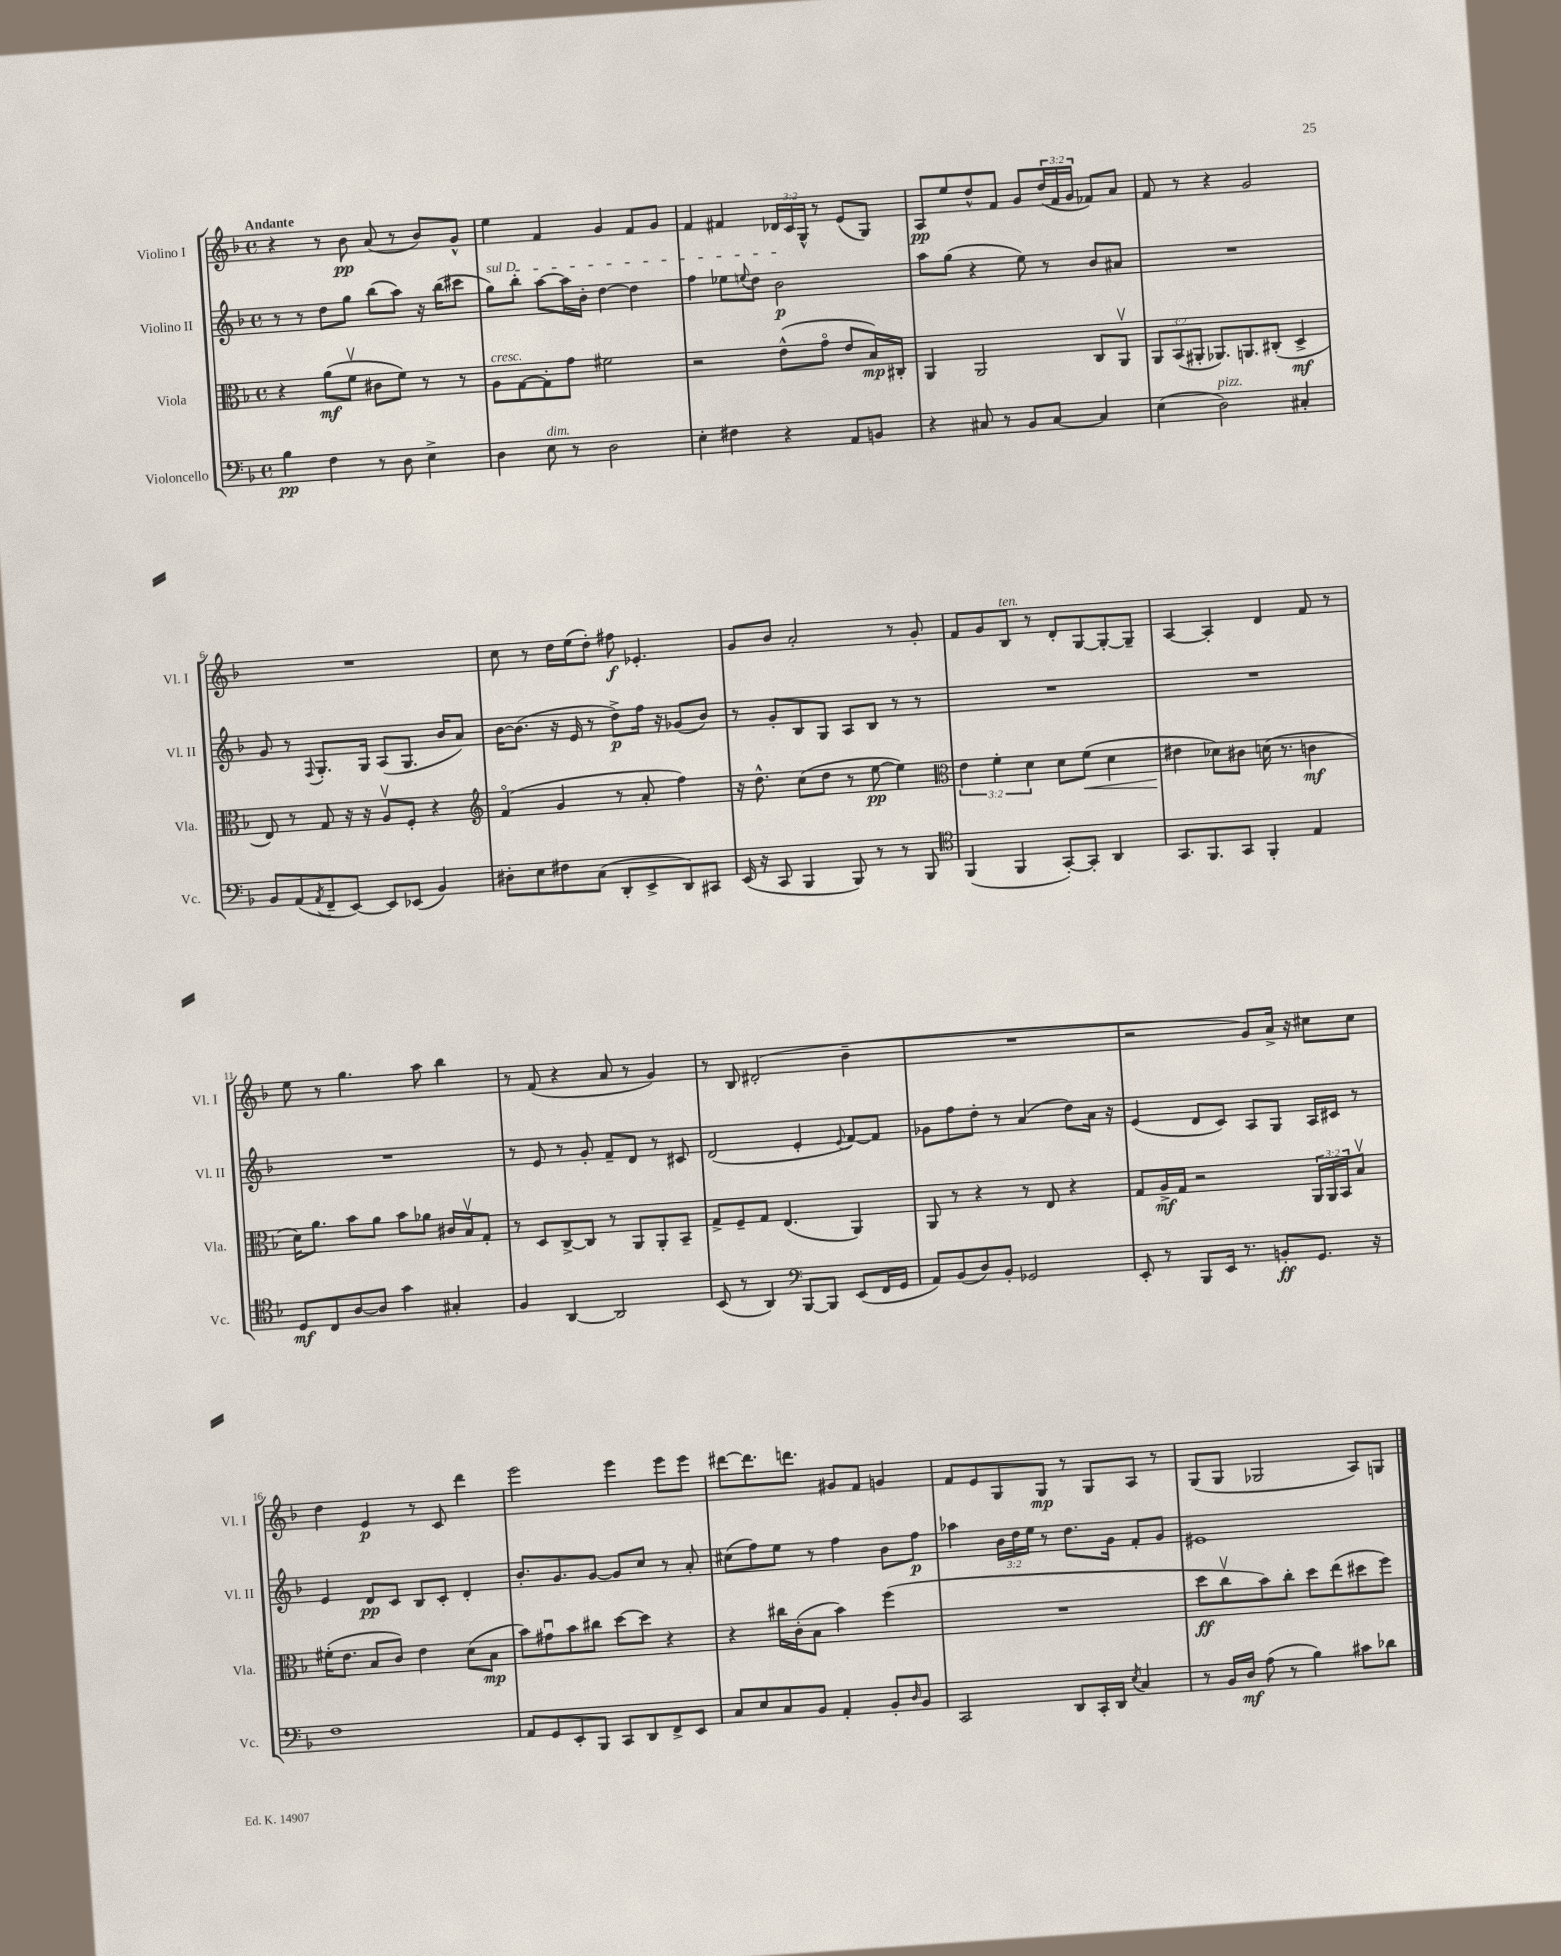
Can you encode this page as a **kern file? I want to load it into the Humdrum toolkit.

**kern	**dynam	**kern	**dynam	**kern	**dynam	**kern	**dynam
*part4	*part4	*part3	*part3	*part2	*part2	*part1	*part1
*staff4	*staff4	*staff3	*staff3	*staff2	*staff2	*staff1	*staff1
*I"Violoncello	*	*I"Viola	*	*I"Violino II	*	*I"Violino I	*
*I'Vc.	*	*I'Vla.	*	*I'Vl. II	*	*I'Vl. I	*
*clefF4	*	*clefC3	*	*clefG2	*	*clefG2	*
*k[b-]	*	*k[b-]	*	*k[b-]	*	*k[b-]	*
*M4/4	*	*M4/4	*	*M4/4	*	*M4/4	*
*met(c)	*	*met(c)	*	*met(c)	*	*met(c)	*
=1	=1	=1	=1	=1	=1	=1	=1
!	!	!	!	!	!	!LO:TX:a:B:t=Andante	!
4B-\	pp	4r	.	8r	.	4r	.
.	.	.	.	8r	.	.	.
4F\	.	(8a\L	mf	8dd\L	.	8r	.
.	.	8fv\J	.	8gg\J	.	8b-\	pp
8r	.	8c#X\L	.	(8bb-\L	.	(8a/	.
8D\	.	8f\J)	.	8aa\J)	.	8r	.
4E^\	.	8r	.	16r	.	8b-/L)	.
.	.	.	.	(16bb-\KL	.	.	.
.	.	8r	.	8ccc#X\J	.	8g^^/J	.
=2	=2	=2	=2	=2	=2	=2	=2
!	!	!	!	!LO:TX:a:i:t=sul D	!	!	!
!	!	!LO:TX:a:i:t=cresc.	!	!	!	!	!
4D\	.	8A\L	.	8gg\L)	.	4ee\	.
.	.	[8G\	.	8bb-'\J	.	.	.
!LO:TX:a:i:t=dim.	!	!	!	!	!	!	!
8E\	.	8G'\]	.	[8aa\L	.	4f/	.
8r	.	8g\J	.	16aa\L]	.	.	.
.	.	.	.	16b-'\JJ	.	.	.
2D\	.	2f#X\	.	[4dd\	.	4g/	.
.	.	.	.	4dd\]	.	8f/L	.
.	.	.	.	.	.	8g/J	.
=3	=3	=3	=3	=3	=3	=3	=3
4E'\	.	2r	.	4ff\	.	4f/	.
4F#X\	.	.	.	8ee-X\L	.	4f#X/	.
.	.	.	.	8qqeen/	.	.	.
.	.	.	.	8dd\J	.	.	.
4r	.	(8e^^\L	.	2b-\	p	24d-X/LL	.
.	.	.	.	.	.	24c/	.
.	.	.	.	.	.	24G^^/JJ	.
.	.	8g\J	.	.	.	8r	.
8AA/L	.	8e/L	.	.	.	(8e/L	.
8BBn/J	.	16B-/L)	mp	.	.	8G/J)	.
.	.	16C#X'/JJ	.	.	.	.	.
=4	=4	=4	=4	=4	=4	=4	=4
4r	.	4AA/	.	8aa\L	.	8A/L	pp
.	.	.	.	(8gg\J	.	8ee/	.
8C#X/	.	2AA/	.	4r	.	8dd^^/	.
8r	.	.	.	.	.	8f/J	.
8BB-/L	.	.	.	8ee\)	.	8g/L	.
[8C#/J	.	.	.	8r	.	(24dd/L	.
.	.	.	.	.	.	24f/	.
.	.	.	.	.	.	24g/JJ	.
4C#/]	.	8C/L	.	8b-/L	.	8f-X/L)	.
.	.	8AAv/J	.	8a#X/J	.	8a/J	.
=5	=5	=5	=5	=5	=5	=5	=5
(4E\	.	12AA/L	.	1r	.	8f/	.
.	.	(12BB-/	.	.	.	.	.
.	.	.	.	.	.	8r	.
.	.	12AA#X'/J	.	.	.	.	.
!LO:TX:a:i:t=pizz.	!	!	!	!	!	!	!
2D\)	.	8.AA-X/L)	.	.	.	4r	.
.	.	8.AAn/	.	.	.	.	.
.	.	.	.	.	.	2g/	.
.	.	(8C#X'/J	.	.	.	.	.
4C#X'/	.	4D^/	mf	.	.	.	.
!!LO:LB:g=z
=6	=6	=6	=6	=6	=6	=6	=6
8BB-/L	.	8E/)	.	8g/	.	1r	.
(8AA/	.	8r	.	8r	.	.	.
8qAA/	.	.	.	8qqF/	.	.	.
8FF~/	.	8G/	.	8.G'/L	.	.	.
[8EE/J)	.	16r	.	.	.	.	.
.	.	16r	.	16G/Jk	.	.	.
8EE/L]	.	8Av/L	.	(8A/L	.	.	.
(8EE-X/J	.	8F'/J	.	8.G/J	.	.	.
4BB-/)	.	4r	.	.	.	.	.
.	.	.	.	16b-/KL	.	.	.
.	.	.	.	8a/J)	.	.	.
=7	=7	=7	=7	=7	=7	=7	=7
*	*	*clefG2	*	*	*	*	*
8D#X'\L	.	(4f/	.	[16b-\KL	.	8cc\	.
.	.	.	.	(8.b-\J]	.	.	.
8E\	.	.	.	.	.	8r	.
8F#X\	.	4g/	.	16r	.	16dd\LL	.
.	.	.	.	16e/	.	(16ee\J	.
(8C\J	.	.	.	8r	.	8dd'\J)	.
8DD'/L	.	8r	.	8dd^\L)	p	8ff#X\	f
8EE^/	.	8a'/	.	16ff\Jk	.	4.e-X'/	.
.	.	.	.	16r	.	.	.
8DD/)	.	4ff\)	.	(8g-X/L	.	.	.
8CC#X/J	.	.	.	8b-/J)	.	.	.
=8	=8	=8	=8	=8	=8	=8	=8
(16EE/	.	16r	.	8r	.	8g/L	.
16r	.	8.dd^^\	.	.	.	.	.
8CC/	.	.	.	8g'/L	.	8b-/J	.
4BBB-/	.	(8cc\L	.	8B-/	.	2a'/	.
.	.	8dd\J	.	8G/J	.	.	.
8BBB-/)	.	8r	.	8A/L	.	.	.
8r	.	[8ee\	pp	8B-/J	.	.	.
8r	.	4ee\])	.	8r	.	8r	.
8BBB-/	.	.	.	8r	.	8g'/	.
=9	=9	=9	=9	=9	=9	=9	=9
*clefC4	*	*clefC3	*	*	*	*	*
(4FF/	.	6e\	.	1r	.	8f/L	.
.	.	.	.	.	.	8g/	.
.	.	6f'\	.	.	.	.	.
!	!	!	!	!	!	!LO:TX:a:i:t=ten.	!
4FF/	.	.	.	.	.	8B-/J	.
.	.	6d\	.	.	.	.	.
.	.	.	.	.	.	8r	.
[8GG'/L)	.	8d\L	.	.	.	8d'/L	.
!	!	!	!LO:HP:b	!	!	!	!
8GG'/J]	.	(8f\J	<	.	.	[8G/	.
4AA/	.	4d\	.	.	.	8G'/_	.
.	.	.	.	.	.	8G~/J]	.
=10	=10	=10	=10	=10	=10	=10	=10
8.GG/L	.	4e#X\	.	1r	.	[4A/	.
8.FF/	.	.	.	.	.	.	.
.	.	8d-X\L)	[	.	.	4A'/]	.
8GG/J	.	8c#X\J	.	.	.	.	.
4FF'/	.	(16dn\	.	.	.	4d/	.
.	.	8.r	.	.	.	.	.
4E/	.	4cn\	mf	.	.	8f/	.
.	.	.	.	.	.	8r	.
!!LO:LB:g=z
=11	=11	=11	=11	=11	=11	=11	=11
8D/L	mf	16d\KL)	.	1r	.	8ee\	.
.	.	8.a\J	.	.	.	.	.
8C/	.	.	.	.	.	8r	.
[8A/	.	8b-\L	.	.	.	4.gg\	.
8A/J]	.	8a\J	.	.	.	.	.
4g\	.	8b-\L	.	.	.	.	.
.	.	8a-X\J	.	.	.	8aa\	.
4G#X'/	.	16c#X/LL	.	.	.	4bb-\	.
.	.	16B-v/J	.	.	.	.	.
.	.	8G'/J	.	.	.	.	.
=12	=12	=12	=12	=12	=12	=12	=12
4F/	.	8r	.	8r	.	8r	.
.	.	8D/L	.	8e/	.	(8f/	.
[4AA/	.	[8C^/	.	8r	.	4r	.
.	.	8C/J]	.	8g'/	.	.	.
2AA/]	.	8r	.	8f~/L	.	8a/	.
.	.	8AA/L	.	8d/J	.	8r	.
.	.	8AA'/	.	8r	.	4g/)	.
.	.	8BB-~/J	.	8c#X/	.	.	.
=13	=13	=13	=13	=13	=13	=13	=13
(8BB-/	.	8G^/L	.	(2d/	.	8r	.
8r	.	8F~/	.	.	.	8B-/	.
4AA/)	.	8G/J	.	.	.	(2d#X'/	.
.	.	(4.E/	.	.	.	.	.
*clefF4	*	*	*	*	*	*	*
[8BBB-/L	.	.	.	4e'/	.	.	.
8BBB-/J]	.	.	.	.	.	.	.
.	.	.	.	8qqe/	.	.	.
(8EE/L	.	4AA/)	.	[8f/L)	.	4b-~\	.
16FF/L	.	.	.	8f/J]	.	.	.
16GG/JJ	.	.	.	.	.	.	.
=14	=14	=14	=14	=14	=14	=14	=14
8AA/L)	.	8AA/	.	8g-X\L	.	1r	.
(8BB-/	.	8r	.	8ff\	.	.	.
8D/)	.	4r	.	8dd'\J	.	.	.
8BB-'/J	.	.	.	8r	.	.	.
2GG-X/	.	8r	.	(4a/	.	.	.
.	.	8E/	.	.	.	.	.
.	.	4r	.	8dd\L)	.	.	.
.	.	.	.	16a\Jk	.	.	.
.	.	.	.	16r	.	.	.
=15	=15	=15	=15	=15	=15	=15	=15
8EE'/	.	8G/L	.	(4e/	.	2r	.
8r	.	16A^/L	mf	.	.	.	.
.	.	16G/JJ	.	.	.	.	.
8BBB-/L	.	2r	.	8d/L	.	.	.
16EE/Jk	.	.	.	8c/J)	.	.	.
8.r	.	.	.	.	.	.	.
.	.	.	.	8A/L	.	8g/L)	.
8BBn'/L	ff	.	.	8G/J	.	16a^/Jk	.
.	.	.	.	.	.	16r	.
8.GG/J	.	24AA/LL	.	16A/LL	.	8cc#X\L	.
.	.	24AA/	.	.	.	.	.
.	.	.	.	16c#X/JJ	.	.	.
.	.	24BB-/J	.	.	.	.	.
.	.	8B-v/J	.	8r	.	8cc#\J	.
16r	.	.	.	.	.	.	.
!!LO:LB:g=z
=16	=16	=16	=16	=16	=16	=16	=16
1F	.	(16f#X'\KL	.	4e/	.	4dd\	.
.	.	8.e\J	.	.	.	.	.
.	.	8B-/L	.	8d/L	pp	4e/	p
.	.	8c/J)	.	8c/J	.	.	.
.	.	4e\	.	8B-/L	.	8r	.
.	.	.	.	8c'/J	.	8c/	.
.	.	(8d\L	.	4d'/	.	4ddd\	.
.	.	8B-\J	mp	.	.	.	.
=17	=17	=17	=17	=17	=17	=17	=17
8AA/L	.	8b-\L)	.	8.b-'/L	.	2eee\	.
8GG/	.	8g#Xu\	.	.	.	.	.
.	.	.	.	8.g/	.	.	.
8EE'/	.	8b-\	.	.	.	.	.
8BBB-/J	.	8cc#X\J	.	[8g/J	.	.	.
8CC/L	.	[8dd\L	.	8g/L]	.	4eee\	.
8DD/	.	8dd\J]	.	8cc/J	.	.	.
8FF^/	.	4r	.	8r	.	8eee\L	.
8EE/J	.	.	.	8a'/	.	8eee\J	.
=18	=18	=18	=18	=18	=18	=18	=18
8C/L	.	4r	.	(8cc#X\L	.	[8ddd#X\L	.
8E/	.	.	.	8ff\)	.	8.ddd#\]	.
8C/	.	16cc#X\LL	.	8ee\J	.	.	.
.	.	(16c'\J	.	.	.	8.dddn\J	.
8BB-/J	.	8B-\J	.	8r	.	.	.
4AA'/	.	4b-\)	.	4ff\	.	8g#X/L	.
.	.	.	.	.	.	8f/J	.
8BB-'/L	.	(4ff\	.	8b-\L	.	4gn/	.
16qqD/	.	.	.	.	.	.	.
8BB-/J	.	.	.	8ff\J	p	.	.
=19	=19	=19	=19	=19	=19	=19	=19
2CC/	.	1r	.	4aa-X\	.	8f/L	.
.	.	.	.	.	.	8e/	.
.	.	.	.	24b-\LL	.	8G/	.
.	.	.	.	24dd\	.	.	.
.	.	.	.	24ee\JJ	.	.	.
.	.	.	.	8r	.	8G/J	mp
8DD/L	.	.	.	8.dd\L	.	8r	.
16CC'/L	.	.	.	.	.	8G/L	.
16DD/JJ	.	.	.	16g\Jk	.	.	.
8qE/	.	.	.	.	.	.	.
4C/	.	.	.	8f'/L	.	8A/J	.
.	.	.	.	8g/J	.	8r	.
=20	=20	=20	=20	=20	=20	=20	=20
8r	.	8dd\L	ff	1e#X	.	(8G/L	.
16BB-/LL	.	8ccv\	.	.	.	8G/J	.
16D/JJ	mf	.	.	.	.	.	.
(8A\	.	8b-\)	.	.	.	2G-X/	.
8r	.	8cc'\J	.	.	.	.	.
4B-\)	.	8dd\L	.	.	.	.	.
.	.	(8ee\	.	.	.	.	.
8c#X\L	.	8dd#X\	.	.	.	8A/L)	.
8d-X\J	.	8ff\J)	.	.	.	8Gn/J	.
==	==	==	==	==	==	==	==
*-	*-	*-	*-	*-	*-	*-	*-
